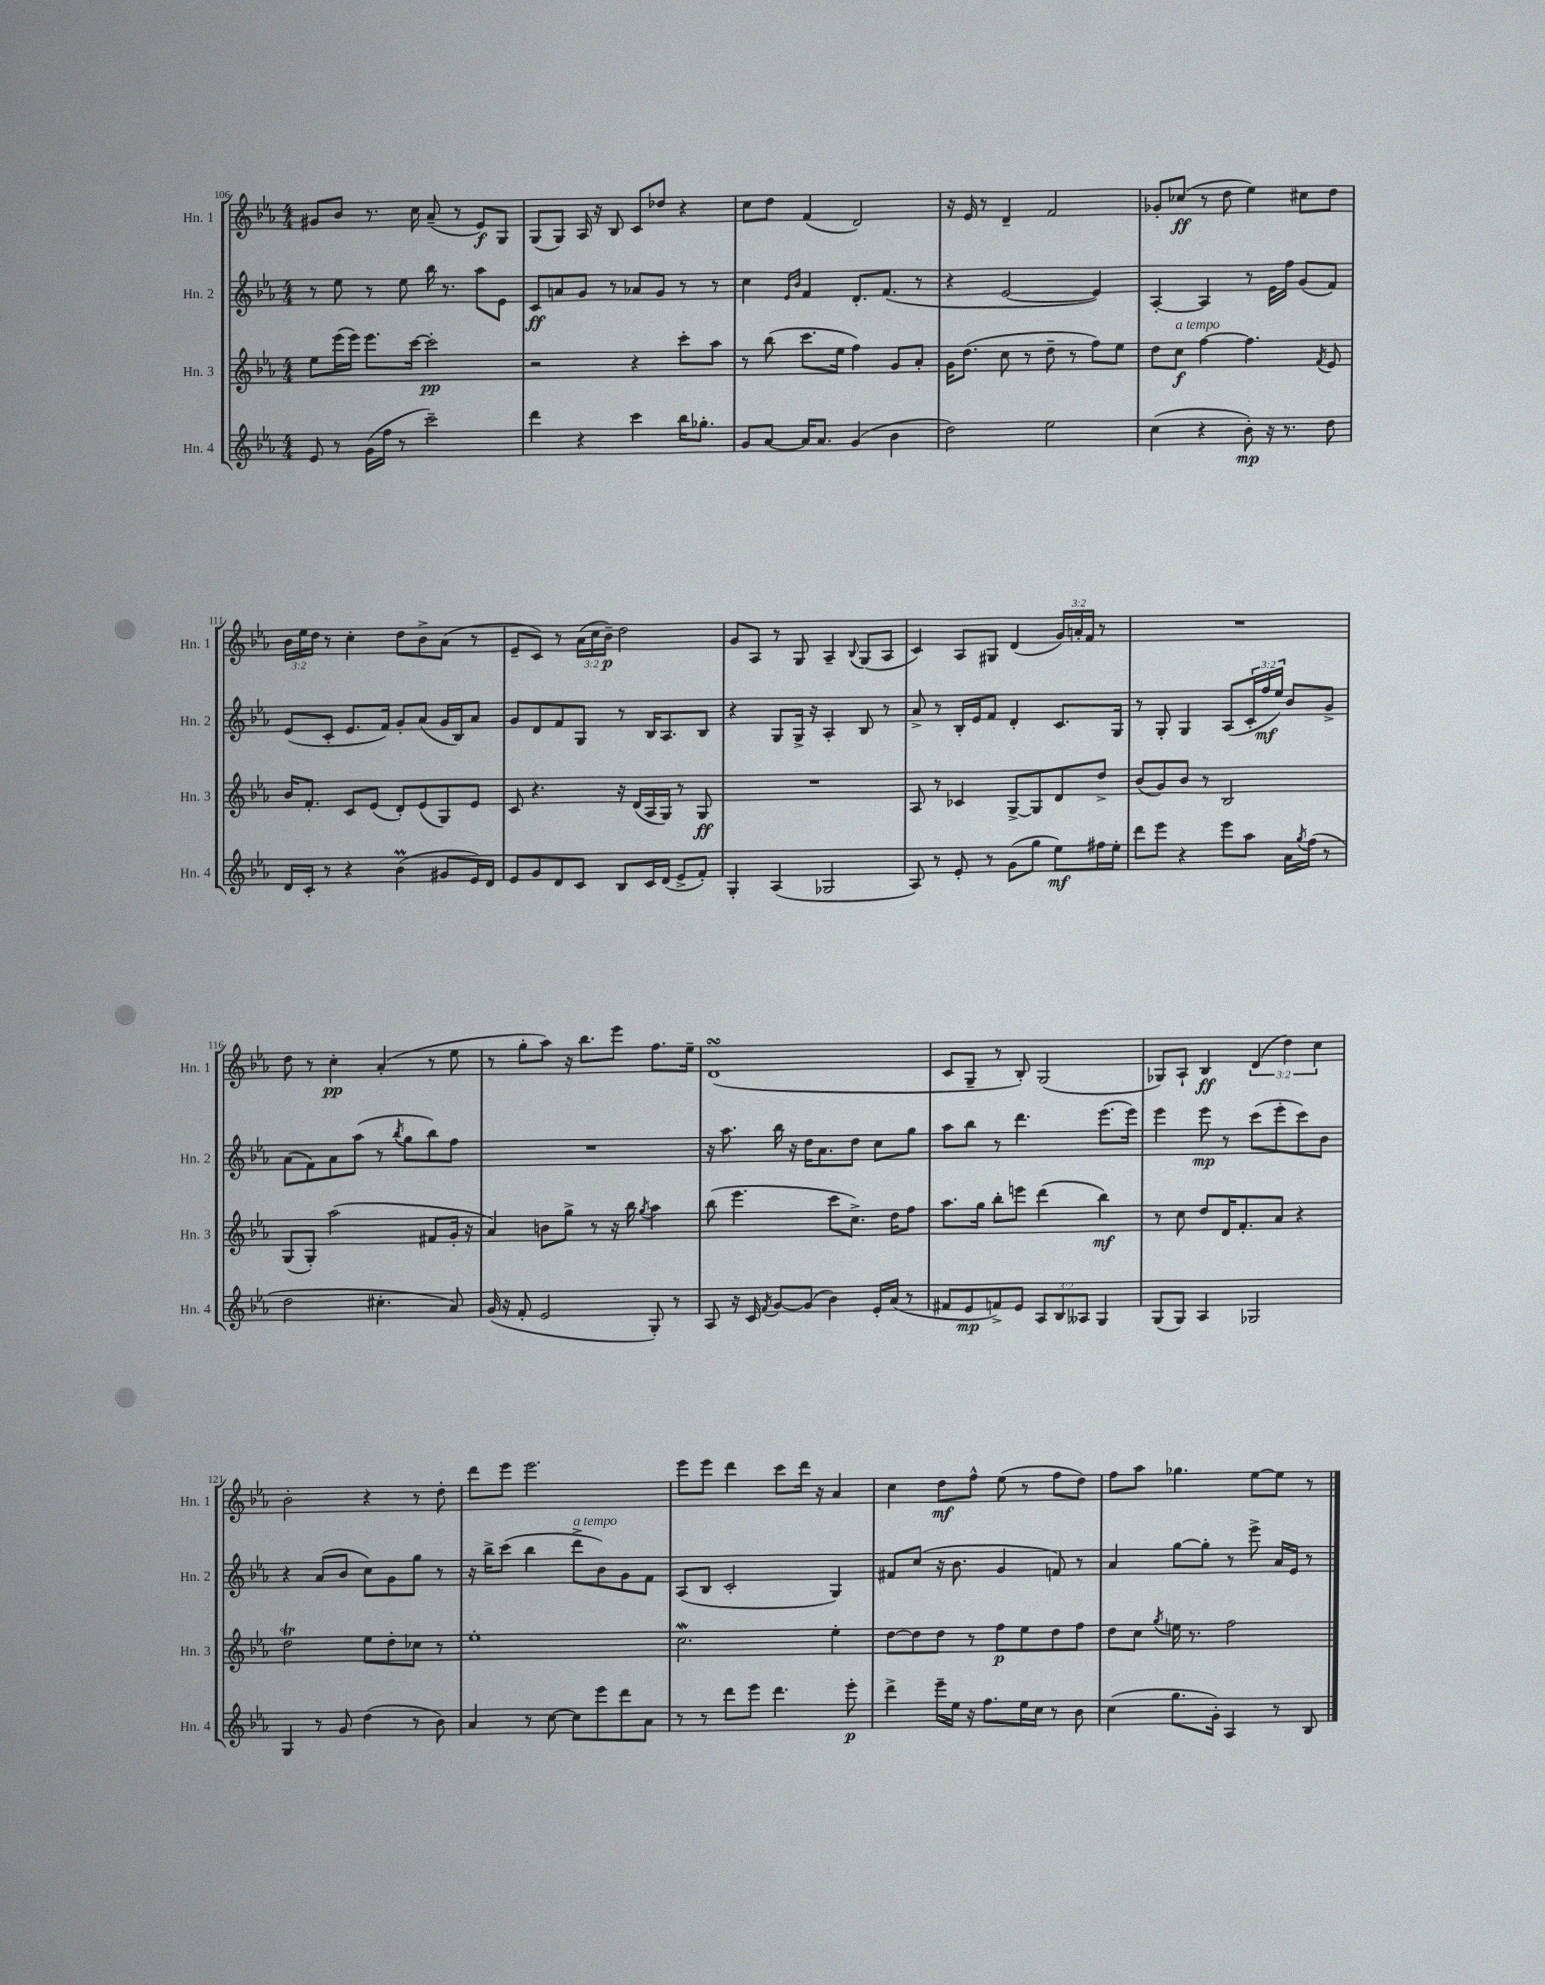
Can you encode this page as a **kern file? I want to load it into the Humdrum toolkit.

**kern	**dynam	**kern	**dynam	**kern	**dynam	**kern	**dynam
*part4	*part4	*part3	*part3	*part2	*part2	*part1	*part1
*staff4	*staff4	*staff3	*staff3	*staff2	*staff2	*staff1	*staff1
*I"Hn. 4	*	*I"Hn. 3	*	*I"Hn. 2	*	*I"Hn. 1	*
*I'Hn. 4	*	*I'Hn. 3	*	*I'Hn. 2	*	*I'Hn. 1	*
*clefG2	*	*clefG2	*	*clefG2	*	*clefG2	*
*k[b-e-a-]	*	*k[b-e-a-]	*	*k[b-e-a-]	*	*k[b-e-a-]	*
*M4/4	*	*M4/4	*	*M4/4	*	*M4/4	*
=106	=106	=106	=106	=106	=106	=106	=106
8e-/	.	8ee-\L	.	8r	.	8g#X/L	.
8r	.	(16eee-\L	.	8ee-\	.	8b-/J	.
.	.	16eee-\JJ)	.	.	.	.	.
(16g\LL	.	8.eee-\L	.	8r	.	8.r	.
16ff\JJ	.	.	.	.	.	.	.
8r	.	.	.	8ee-\	.	.	.
.	.	[16ccc\Jk	.	.	.	16cc\	.
2ccc~\)	.	2ccc'\]	pp	16bb-\	.	(8a-~/	.
.	.	.	.	8.r	.	.	.
.	.	.	.	.	.	8r	.
.	.	.	.	8aa-\L	.	8e-/L)	f
.	.	.	.	8e-\J	.	8G/J	.
=107	=107	=107	=107	=107	=107	=107	=107
4ddd\	.	2r	.	8c/L	ff	(8G/L	.
.	.	.	.	8an/	.	8G/J)	.
4r	.	.	.	8g/J	.	16A-/	.
.	.	.	.	.	.	16r	.
.	.	.	.	8r	.	8B-/	.
4ccc\	.	4r	.	8a-X/L	.	8c/L	.
.	.	.	.	8g/J	.	8dd-X/J	.
16bb-\KL	.	8ccc'\L	.	8r	.	4r	.
8.gg-X'\J	.	.	.	.	.	.	.
.	.	8aa-\J	.	8r	.	.	.
=108	=108	=108	=108	=108	=108	=108	=108
8g/L	.	8r	.	4cc\	.	8cc\L	.
[8a-/J	.	(8bb-\	.	.	.	8dd\J	.
.	.	.	.	16qqe-/LL	.	.	.
.	.	.	.	16qqb-/JJ	.	.	.
16a-/KL]	.	8.ccc\L	.	4f/	.	(4f/	.
8.a-/J	.	.	.	.	.	.	.
.	.	16ee-\Jk	.	.	.	.	.
(4g/	.	4ff\)	.	8.d'/L	.	2d/)	.
.	.	.	.	(8.f/J	.	.	.
4b-\	.	8g/L	.	.	.	.	.
.	.	8a-'/J	.	8r	.	.	.
=109	=109	=109	=109	=109	=109	=109	=109
2dd\)	.	16g\KL	.	4r	.	16r	.
.	.	(8.dd\J	.	.	.	16e-/	.
.	.	.	.	.	.	8r	.
.	.	8cc\	.	[2e-/	.	4d~/	.
.	.	8r	.	.	.	.	.
2ee-\	.	8dd~\	.	.	.	2f/	.
.	.	8r	.	.	.	.	.
.	.	8ff\L)	.	4e-/])	.	.	.
.	.	8ee-\J	.	.	.	.	.
=110	=110	=110	=110	=110	=110	=110	=110
(4cc\	.	8dd\L	.	[4A-'/	.	8g-X'/L	.
!	!	!LO:TX:a:i:t=a tempo	!	!	!	!	!
.	.	8cc\J	f	.	.	(8cc-X/J	ff
4r	.	[4ff\	.	4A-/]	.	8r	.
.	.	.	.	.	.	8dd\	.
8b-'\)	mp	4.ff\]	.	8r	.	4ee-\)	.
16r	.	.	.	16e-\LL	.	.	.
8.r	.	.	.	16ff\JJ	.	.	.
.	.	.	.	(8g/L	.	8cc#X\L	.
.	.	8qf/	.	.	.	.	.
8dd\	.	8e-/	.	8f/J)	.	8dd\J	.
!!LO:LB:g=z
=111	=111	=111	=111	=111	=111	=111	=111
16d/LL	.	16b-/KL	.	(8e-/L	.	24b-\LL	.
.	.	.	.	.	.	24ee-\	.
16c'/JJ	.	8.f'/J	.	.	.	.	.
.	.	.	.	.	.	24dd\JJ	.
8r	.	.	.	8c'/J	.	8r	.
4r	.	8c/L	.	8.e-/L	.	4cc'\	.
.	.	(8e-/J	.	.	.	.	.
.	.	.	.	16f/Jk)	.	.	.
(4b-M\	.	8d'/L)	.	8g'/L	.	8dd\L	.
.	.	(8e-/	.	(8a-/J	.	8b-^\	.
8g#X/L	.	8G/)	.	16g/LL	.	(8a-\J	.
.	.	.	.	16B-/J)	.	.	.
16e-/L)	.	8e-/J	.	8a-/J	.	8r	.
16d/JJ	.	.	.	.	.	.	.
=112	=112	=112	=112	=112	=112	=112	=112
8e-/L	.	8c/	.	8g/L	.	8e-~/L	.
8g/	.	4.r	.	8d/	.	8c/J)	.
8d/	.	.	.	8f/	.	8r	.
8c/J	.	.	.	8G/J	.	(24a-\LL	.
.	.	.	.	.	.	24cc\	.
.	.	.	.	.	.	24b-~\JJ)	p
8B-/L	.	16r	.	8r	.	2dd\	.
.	.	(16d/LL	.	.	.	.	.
16c/L	.	16A-/	.	16B-/KL	.	.	.
(16d/JJ	.	16G/JJ)	.	8.A-/	.	.	.
8e-^/L	.	8r	.	.	.	.	.
8f'/J)	.	8G/	ff	8B-/J	.	.	.
=113	=113	=113	=113	=113	=113	=113	=113
4G'/	.	1r	.	4r	.	8g/L	.
.	.	.	.	.	.	8A-/J	.
(4A-/	.	.	.	8G/L	.	8r	.
.	.	.	.	16G^/Jk	.	8G/	.
.	.	.	.	16r	.	.	.
2G-X/	.	.	.	4A-'/	.	4A-~/	.
.	.	.	.	.	.	8qqB-/	.
.	.	.	.	8B-/	.	(8G/L	.
.	.	.	.	8r	.	8A-/J	.
=114	=114	=114	=114	=114	=114	=114	=114
8A-/)	.	8A-/	.	8a-^/	.	4c/)	.
8r	.	8r	.	8r	.	.	.
8e-'/	.	4c-X/	.	16B-'/LL	.	8A-/L	.
.	.	.	.	16e-/J	.	.	.
8r	.	.	.	8f/J	.	8G#X/J	.
(8g\L	.	[8G^/L	.	4d'/	.	(4d/	.
8gg\J	.	8G/]	.	.	.	.	.
8ee-\L)	mf	8d/	.	8.c/L	.	24g/LL)	.
.	.	.	.	.	.	24an'/	.
.	.	.	.	.	.	24f/JJ	.
16ff#X\L	.	8dd^/J	.	.	.	8r	.
16ee-'\JJ	.	.	.	16G/Jk	.	.	.
=115	=115	=115	=115	=115	=115	=115	=115
8ddd\L	.	(8b-/L	.	8r	.	1r	.
8eee-\J	.	8g/)	.	8G'/	.	.	.
4r	.	8b-/J	.	4G/	.	.	.
.	.	8r	.	.	.	.	.
8eee-\L	.	2B-/	.	(8A-/L	.	.	.
8aa-\J	.	.	.	24c'/L	.	.	.
.	.	.	.	24ff/	mf	.	.
.	.	.	.	24ee-/JJ)	.	.	.
16a-\LL	.	.	.	8b-/L	.	.	.
8qgg/	.	.	.	.	.	.	.
(16ff\JJ	.	.	.	.	.	.	.
8r	.	.	.	8g^/J	.	.	.
!!LO:LB:g=z
=116	=116	=116	=116	=116	=116	=116	=116
2dd\	.	(8G/L	.	(8a-\L	.	8dd\	.
.	.	8G'/J)	.	8f\)	.	8r	.
.	.	(2aa-\	.	8a-\	.	4cc'\	pp
.	.	.	.	(8aa-\J	.	.	.
4.cc#X'\	.	.	.	8r	.	(4a-'/	.
.	.	.	.	8qbb-/	.	.	.
.	.	.	.	8gg\L	.	.	.
.	.	8f#X/L	.	8bb-\)	.	8r	.
8a-/)	.	16g'/Jk	.	8ff\J	.	8ee-\	.
.	.	16r	.	.	.	.	.
=117	=117	=117	=117	=117	=117	=117	=117
(16g/	.	4a-/)	.	1r	.	8r	.
16r	.	.	.	.	.	.	.
8f'/	.	.	.	.	.	8gg'\L	.
2e-/	.	8bn\L	.	.	.	8aa-\J)	.
.	.	8gg^\J	.	.	.	16r	.
.	.	.	.	.	.	8.bb-\L	.
.	.	8r	.	.	.	.	.
.	.	16r	.	.	.	8eee-\J	.
.	.	16bb-\	.	.	.	.	.
.	.	8qgg/	.	.	.	.	.
8G'/)	.	4aa-\	.	.	.	8.ff\L	.
8r	.	.	.	.	.	.	.
.	.	.	.	.	.	16ee-~\Jk	.
=118	=118	=118	=118	=118	=118	=118	=118
8A-/	.	(8bb-\	.	16r	.	(1dsSsS	.
.	.	.	.	8.aa-\	.	.	.
16r	.	4.eee-\	.	.	.	.	.
16c/	.	.	.	.	.	.	.
8qf/	.	.	.	.	.	.	.
[8g/L	.	.	.	16bb-\	.	.	.
.	.	.	.	16r	.	.	.
(8g/J]	.	.	.	16dd\KL	.	.	.
.	.	.	.	8.a-\	.	.	.
4b-\)	.	8ccc\L	.	.	.	.	.
.	.	8.cc^\J)	.	8dd\J	.	.	.
16e-'/LL	.	.	.	8cc\L	.	.	.
(16a-/JJ	.	16dd\KL	.	.	.	.	.
8r	.	8ff\J	.	8gg\J	.	.	.
=119	=119	=119	=119	=119	=119	=119	=119
8f#X/L	.	8.aa-\L	.	8aa-\L	.	8c/L	.
8e-/	mp	.	.	8bb-\J	.	8G~/J	.
.	.	16gg\Jk	.	.	.	.	.
8fn^/)	.	8bb-'\L	.	8r	.	8r	.
8e-/J	.	8eeen\J	.	4.ddd\	.	8B-'/)	.
12A-/L	.	(4ddd\	.	.	.	(2G/	.
12B-/	.	.	.	.	.	.	.
12A--X/J	.	.	.	.	.	.	.
4G/	.	4bb-\)	mf	(8.eee-\L	.	.	.
.	.	.	.	16eee-\Jk)	.	.	.
=120	=120	=120	=120	=120	=120	=120	=120
(8G/L	.	8r	.	4eee-\	.	8G-X/L)	.
8G/J)	.	8cc\	.	.	.	8A-`/J	.
4A-/	.	8dd/L	.	8eee-\	mp	4B-/	ff
.	.	16d/K	.	8r	.	.	.
.	.	8.f'/	.	.	.	.	.
2G-X/	.	.	.	(8ccc\L	.	(6d/	.
.	.	8a-/J	.	8eee-'\	.	.	.
.	.	.	.	.	.	6dd\)	.
.	.	4r	.	8ccc\)	.	.	.
.	.	.	.	.	.	6cc\	.
.	.	.	.	8b-\J	.	.	.
!!LO:LB:g=z
=121	=121	=121	=121	=121	=121	=121	=121
4G/	.	2ddt\	.	4r	.	2b-'\	.
8r	.	.	.	(8a-/L	.	.	.
8g/	.	.	.	8b-/J	.	.	.
(4dd\	.	8ee-\L	.	8cc\L)	.	4r	.
.	.	8dd'\	.	8g\	.	.	.
8r	.	8cc-X\J	.	8gg\J	.	8r	.
8b-\)	.	8r	.	8r	.	8dd'\	.
=122	=122	=122	=122	=122	=122	=122	=122
4a-/	.	1ee-'	.	16r	.	8ddd\L	.
.	.	.	.	16bb-^\KL	.	.	.
.	.	.	.	(8ccc\J	.	8eee-\J	.
8r	.	.	.	4bb-\	.	2.eee-\	.
[8cc\	.	.	.	.	.	.	.
!	!	!	!	!LO:TX:a:i:t=a tempo	!	!	!
8cc\L]	.	.	.	8ddd^\L	.	.	.
8eee-\	.	.	.	8b-\)	.	.	.
8ddd\	.	.	.	8g\	.	.	.
8a-\J	.	.	.	8f\J	.	.	.
=123	=123	=123	=123	=123	=123	=123	=123
8r	.	2.ccW\	.	(8A-/L	.	8eee-\L	.
8r	.	.	.	8B-/J	.	8eee-\J	.
8ddd\L	.	.	.	2c'/	.	4ddd\	.
8eee-\J	.	.	.	.	.	.	.
4.ddd\	.	.	.	.	.	8ccc\L	.
.	.	.	.	.	.	16ddd\Jk	.
.	.	.	.	.	.	16r	.
.	.	4ee-'\	.	4G/)	.	4a-/	.
8eee-'\	p	.	.	.	.	.	.
=124	=124	=124	=124	=124	=124	=124	=124
4ddd^\	.	[8dd\L	.	8f#X/L	.	4cc\	.
.	.	8dd\]	.	(8cc/J	.	.	.
16eee-~\LL	.	8dd\J	.	16r	.	8dd\L	mf
16ee-\JJ	.	.	.	8.b-\	.	.	.
16r	.	8r	.	.	.	8ff^^\J	.
8.ff\L	.	.	.	.	.	.	.
.	.	8ff\L	p	4g/	.	(8ee-\	.
16ee-\L	.	8ee-\	.	.	.	8r	.
16cc\JJ	.	.	.	.	.	.	.
8r	.	8dd\	.	8fn/)	.	8ff\L	.
8b-\	.	8ff\J	.	8r	.	8dd\J)	.
=125	=125	=125	=125	=125	=125	=125	=125
(4cc\	.	8dd\L	.	4a-/	.	8ff\L	.
.	.	8cc\J	.	.	.	8aa-\J	.
.	.	8qgg/	.	.	.	.	.
8.gg\L	.	16een\	.	[8gg\L	.	4.gg-X\	.
.	.	8.r	.	.	.	.	.
.	.	.	.	8gg'\J]	.	.	.
16g'\Jk)	.	.	.	.	.	.	.
4A-/	.	2ff\	.	8r	.	.	.
.	.	.	.	8eee-^\	.	[8ee-\L	.
8r	.	.	.	16a-/LL	.	8ee-\J]	.
.	.	.	.	16e-/JJ	.	.	.
8B-/	.	.	.	8r	.	8r	.
==	==	==	==	==	==	==	==
*-	*-	*-	*-	*-	*-	*-	*-
